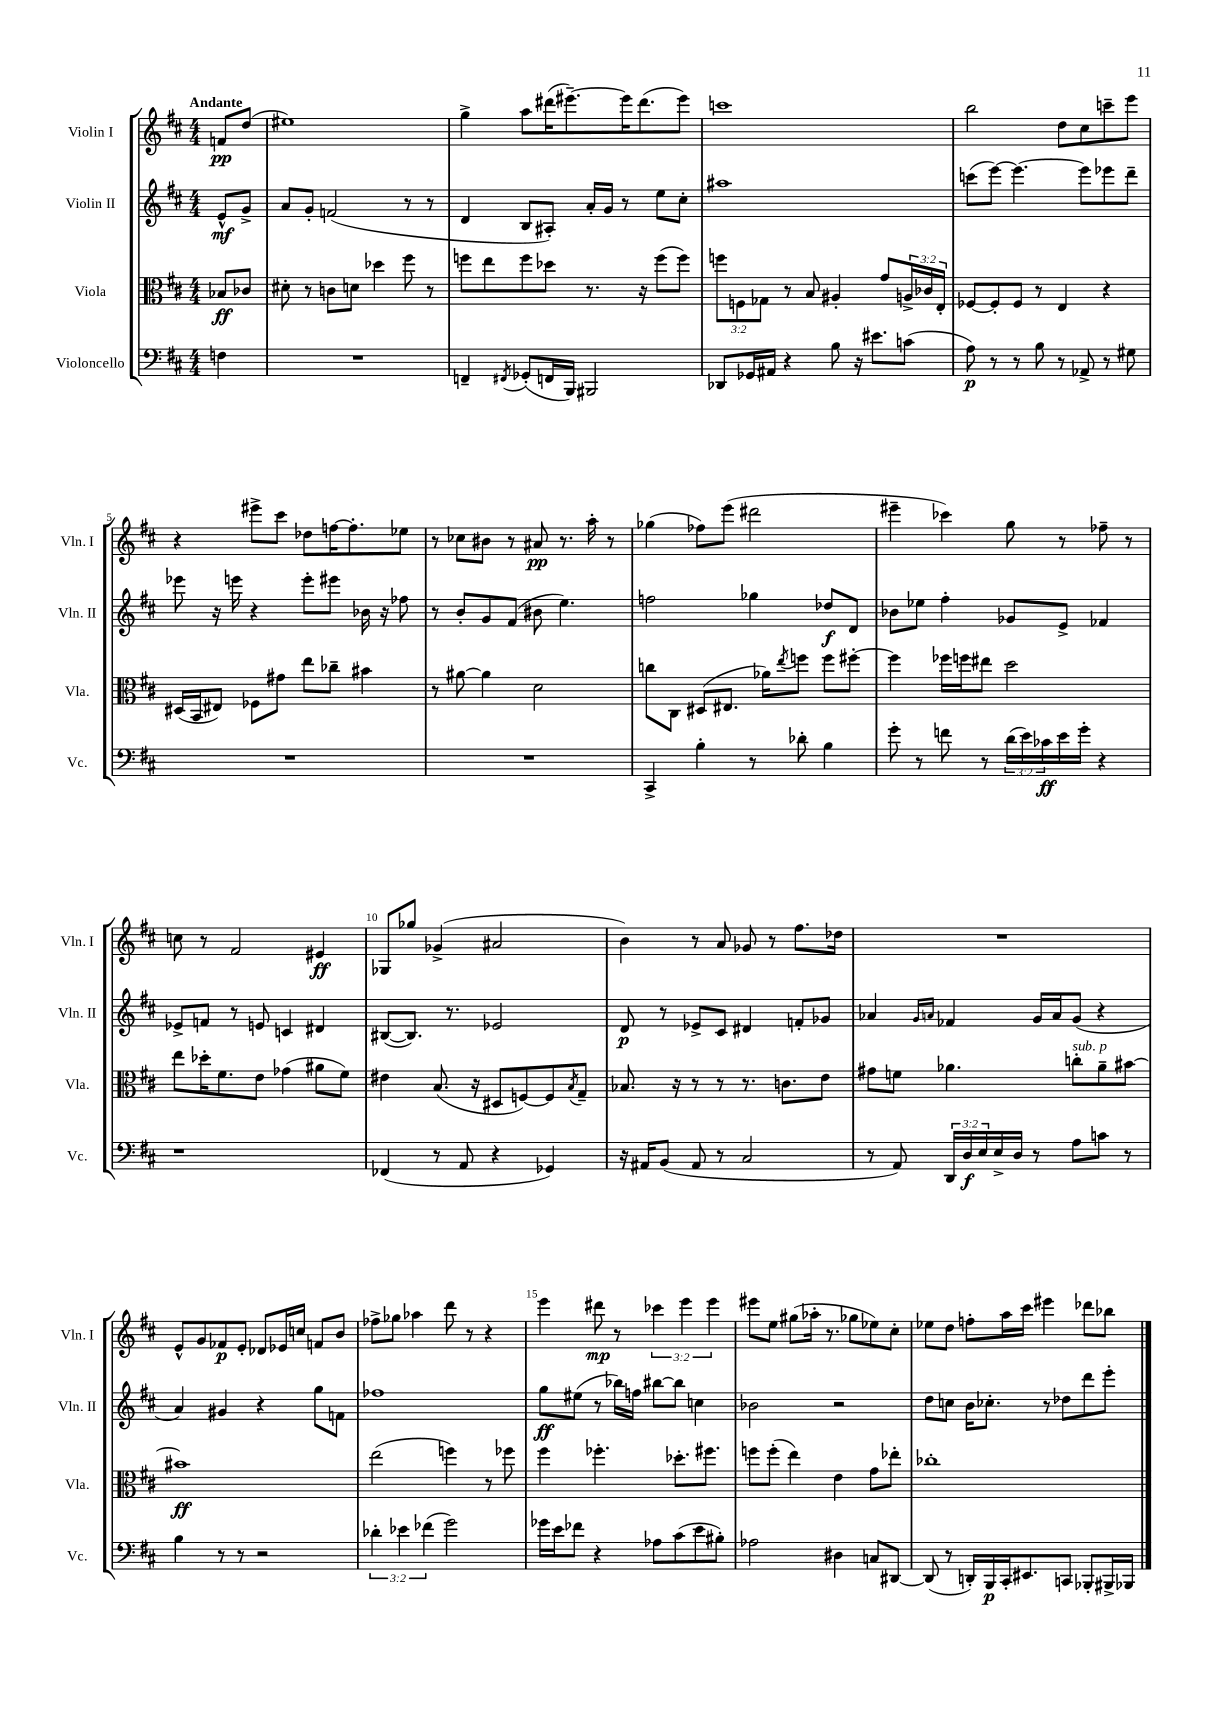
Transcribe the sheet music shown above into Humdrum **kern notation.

**kern	**dynam	**kern	**dynam	**kern	**dynam	**kern	**dynam
*part4	*part4	*part3	*part3	*part2	*part2	*part1	*part1
*staff4	*staff4	*staff3	*staff3	*staff2	*staff2	*staff1	*staff1
*I"Violoncello	*	*I"Viola	*	*I"Violin II	*	*I"Violin I	*
*I'Vc.	*	*I'Vla.	*	*I'Vln. II	*	*I'Vln. I	*
*clefF4	*	*clefC3	*	*clefG2	*	*clefG2	*
*k[f#c#]	*	*k[f#c#]	*	*k[f#c#]	*	*k[f#c#]	*
*M4/4	*	*M4/4	*	*M4/4	*	*M4/4	*
=	=	=	=	=	=	=	=
!	!	!	!	!	!	!LO:TX:a:B:t=Andante	!
4Fn\	.	8B-X/L	ff	8e^^/L	mf	8fn/L	pp
.	.	8c-X/J	.	8g^/J	.	(8dd/J	.
=1	=1	=1	=1	=1	=1	=1	=1
1r	.	8d#X'\	.	8a/L	.	1ee#X)	.
.	.	8r	.	8g'/J	.	.	.
.	.	8cn\L	.	(2fn/	.	.	.
.	.	8dn\J	.	.	.	.	.
.	.	4dd-X\	.	.	.	.	.
.	.	8ff#\	.	8r	.	.	.
.	.	8r	.	8r	.	.	.
=2	=2	=2	=2	=2	=2	=2	=2
4FFn~/	.	8ffn\L	.	4d/	.	4gg^\	.
.	.	8ee\	.	.	.	.	.
8qFF#X/	.	.	.	.	.	.	.
(8GG-X'/L	.	8ff\	.	8B/L	.	8aa\L	.
16FFn/L	.	8dd-X\J	.	8A#X'/J)	.	(16ddd#X\K	.
16BBB/JJ)	.	.	.	.	.	[8.eee#X~\)	.
2BBB#X/	.	8.r	.	16a'/LL	.	.	.
.	.	.	.	16g/JJ	.	.	.
.	.	.	.	8r	.	16eee#\K]	.
.	.	16r	.	.	.	(8.ddd#\	.
.	.	(8ff\L	.	8ee\L	.	.	.
.	.	8ff\J)	.	8cc#'\J	.	8eee#\J)	.
=3	=3	=3	=3	=3	=3	=3	=3
8DD-X/L	.	12ffn\L	.	1aa#X	.	1cccn	.
.	.	12Fn\	.	.	.	.	.
16GG-X/L	.	.	.	.	.	.	.
.	.	12G-X\J	.	.	.	.	.
16AA#X/JJ	.	.	.	.	.	.	.
4r	.	8r	.	.	.	.	.
.	.	8B/	.	.	.	.	.
8B\	.	4A#X'/	.	.	.	.	.
16r	.	.	.	.	.	.	.
8.e#X\L	.	.	.	.	.	.	.
.	.	8g/L	.	.	.	.	.
(8cn\J	.	24An^/L	.	.	.	.	.
.	.	24c-X/	.	.	.	.	.
.	.	24E'/JJ	.	.	.	.	.
=4	=4	=4	=4	=4	=4	=4	=4
8A\)	p	[8F-X/L	.	(8cccn\L	.	2bb\	.
8r	.	8F-'/]	.	[8eee\J)	.	.	.
8r	.	8F-/J	.	4.eee\_	.	.	.
8B\	.	8r	.	.	.	.	.
8r	.	4E/	.	.	.	8dd\L	.
8AA-X^/	.	.	.	8eee\L]	.	8cc#\	.
8r	.	4r	.	8eee-X\	.	8cccn~\	.
8G#X\	.	.	.	8ddd~\J	.	8eee\J	.
!!LO:LB:g=z
=5	=5	=5	=5	=5	=5	=5	=5
1r	.	(16D#X/LL	.	8eee-X\	.	4r	.
.	.	16BB/J	.	.	.	.	.
.	.	8E#X/J)	.	16r	.	.	.
.	.	.	.	16eeen\	.	.	.
.	.	8F-X\L	.	4r	.	8eee#X^\L	.
.	.	8g#X\J	.	.	.	8ccc#\J	.
.	.	8ee\L	.	8eee'\L	.	8dd-X\L	.
.	.	8cc-X~\J	.	8eee#X\J	.	[16ffn\K	.
.	.	.	.	.	.	8.ff'\]	.
.	.	4b#X\	.	16b-X\	.	.	.
.	.	.	.	16r	.	.	.
.	.	.	.	8ff-X\	.	8ee-X\J	.
=6	=6	=6	=6	=6	=6	=6	=6
1r	.	8r	.	8r	.	8r	.
.	.	[8a#X\	.	8b'/L	.	8cc-X\L	.
.	.	4a#\]	.	8g/	.	8b#X\J	.
.	.	.	.	(8f#/J	.	8r	.
.	.	2d\	.	8b#X\	.	8a#X/	pp
.	.	.	.	4.ee\)	.	8.r	.
.	.	.	.	.	.	16aa'\	.
.	.	.	.	.	.	8r	.
=7	=7	=7	=7	=7	=7	=7	=7
4CC#^/	.	8ccn\L	.	2ffn\	.	(4gg-X\	.
.	.	8C#\J	.	.	.	.	.
4B'\	.	(8D#X/L	.	.	.	8ff-X\L)	.
.	.	8.E#X/J	.	.	.	(8eee\J	.
8r	.	.	.	4gg-X\	.	2ddd#X\	.
.	.	16a-X\KL)	.	.	.	.	.
.	.	8qee/	.	.	.	.	.
8d-X'\	.	8ffn\J	.	.	.	.	.
4B\	.	8ff\L	.	8dd-X/L	f	.	.
.	.	[8ff#X'\J	.	8d/J	.	.	.
=8	=8	=8	=8	=8	=8	=8	=8
8g'\	.	4ff#\]	.	8b-X\L	.	4eee#X~\	.
8r	.	.	.	8ee-X\J	.	.	.
8fn\	.	16ff-X\LL	.	4ff#'\	.	4ccc-X\)	.
.	.	16ffn\J	.	.	.	.	.
8r	.	8ee#X\J	.	.	.	.	.
(24d\LL	.	2dd\	.	8g-X/L	.	8gg\	.
24e\)	.	.	.	.	.	.	.
24c-X\	ff	.	.	.	.	.	.
16e\	.	.	.	8e^/J	.	8r	.
16g'\JJ	.	.	.	.	.	.	.
4r	.	.	.	4f-X/	.	8ff-X~\	.
.	.	.	.	.	.	8r	.
!!LO:LB:g=z
=9	=9	=9	=9	=9	=9	=9	=9
1r	.	8ee\L	.	8e-X^/L	.	8ccn\	.
.	.	16dd-X'\K	.	8fn/J	.	8r	.
.	.	8.f#\	.	.	.	.	.
.	.	.	.	8r	.	2f#/	.
.	.	8e\J	.	8en/	.	.	.
.	.	(4g-X\	.	4cn/	.	.	.
.	.	8a#X\L	.	4d#X/	.	4e#X/	ff
.	.	8f#\J)	.	.	.	.	.
=10	=10	=10	=10	=10	=10	=10	=10
(4FF-X/	.	4e#X\	.	([8B#X/L	.	8G-X/L	.
.	.	.	.	8.B#/J])	.	8gg-X/J	.
8r	.	(8.B/	.	.	.	(4g-X^/	.
.	.	.	.	8.r	.	.	.
8AA/	.	.	.	.	.	.	.
.	.	16r	.	.	.	.	.
4r	.	8D#X/L	.	2e-X/	.	2a#X/	.
.	.	[8Fn/)	.	.	.	.	.
4GG-X/)	.	8F/]	.	.	.	.	.
.	.	8qB/	.	.	.	.	.
.	.	8G~/J	.	.	.	.	.
=11	=11	=11	=11	=11	=11	=11	=11
16r	.	8.B-X/	.	8d/	p	4b\)	.
16AA#X/KL	.	.	.	.	.	.	.
(8BB/J	.	.	.	8r	.	.	.
.	.	16r	.	.	.	.	.
8AA#/	.	8r	.	8e-X^/L	.	8r	.
8r	.	8r	.	8c#/J	.	8a/	.
2C#/	.	8.r	.	4d#X/	.	8g-X/	.
.	.	.	.	.	.	8r	.
.	.	8.cn\L	.	.	.	.	.
.	.	.	.	8fn'/L	.	8.ff#\L	.
.	.	8e\J	.	8g-X/J	.	.	.
.	.	.	.	.	.	16dd-X\Jk	.
=12	=12	=12	=12	=12	=12	=12	=12
8r	.	8g#X\L	.	4a-X/	.	1r	.
8AA/)	.	8fn\J	.	.	.	.	.
.	.	.	.	16qqg/LL	.	.	.
.	.	.	.	16qqan/JJ	.	.	.
24DD/LL	.	4.a-X\	.	4f-X/	.	.	.
24D/	f	.	.	.	.	.	.
24E/	.	.	.	.	.	.	.
16E^/	.	.	.	.	.	.	.
16D/JJ	.	.	.	.	.	.	.
8r	.	.	.	16g/LL	.	.	.
.	.	.	.	16a/J	.	.	.
!	!	!LO:TX:a:i:t=sub. p	!	!	!	!	!
8A\L	.	8ccn'\L	.	(8g/J	.	.	.
8cn\J	.	8a-~\	.	4r	.	.	.
8r	.	[8b#X\J	.	.	.	.	.
!!LO:LB:g=z
=13	=13	=13	=13	=13	=13	=13	=13
4B\	.	1b#X]	ff	4a/)	.	8e^^/L	.
.	.	.	.	.	.	8g/	.
8r	.	.	.	4g#X/	.	8f-X/	p
8r	.	.	.	.	.	8e'/J	.
2r	.	.	.	4r	.	8d-X/L	.
.	.	.	.	.	.	16e-X/L	.
.	.	.	.	.	.	16ccn/JJ	.
.	.	.	.	8gg\L	.	8fn/L	.
.	.	.	.	8fn\J	.	8b/J	.
=14	=14	=14	=14	=14	=14	=14	=14
6d-X'\	.	(2ee\	.	1ff-X	.	8ff-X^\L	.
.	.	.	.	.	.	8gg-X\J	.
6e-X\	.	.	.	.	.	.	.
.	.	.	.	.	.	4aa-X\	.
(6f-X\	.	.	.	.	.	.	.
2g\)	.	4ffn\)	.	.	.	8ddd\	.
.	.	.	.	.	.	8r	.
.	.	8r	.	.	.	4r	.
.	.	8ff-X\	.	.	.	.	.
=15	=15	=15	=15	=15	=15	=15	=15
16g-X\LL	.	4ff#\	.	8gg\L	ff	4eee\	.
16e\J	.	.	.	.	.	.	.
8f-X\J	.	.	.	(8ee#X\J	.	.	.
4r	.	4.ff-X'\	.	8r	.	8ddd#X\	mp
.	.	.	.	16bb-X\LL)	.	8r	.
.	.	.	.	16ffn\JJ	.	.	.
8A-X\L	.	.	.	[8bb#X\L	.	6ccc-X\	.
(8c#\	.	8.dd-X'\L	.	8bb#\J]	.	.	.
.	.	.	.	.	.	6eee\	.
8e\	.	.	.	4ccn\	.	.	.
.	.	8.ff#X\J	.	.	.	.	.
.	.	.	.	.	.	6eee\	.
8B#X'\J)	.	.	.	.	.	.	.
=16	=16	=16	=16	=16	=16	=16	=16
2A-X\	.	8ffn\L	.	2b-X\	.	8eee#X\L	.
.	.	(8ff'\J	.	.	.	8ee\J	.
.	.	4ee\)	.	.	.	(8gg#X\L	.
.	.	.	.	.	.	16aa-X'\Jk	.
.	.	.	.	.	.	8.r	.
4D#X\	.	4e\	.	2r	.	.	.
.	.	.	.	.	.	8gg-X\L	.
8Cn/L	.	8g\L	.	.	.	8ee-X\)	.
[8DD#X/J	.	8ee-X'\J	.	.	.	8cc#'\J	.
=17	=17	=17	=17	=17	=17	=17	=17
(8DD#/]	.	1cc-X'	.	8dd\L	.	8ee-X\L	.
8r	.	.	.	8ccn\J	.	8dd\J	.
16DDn'/LL)	.	.	.	16b\KL	.	8ffn'\L	.
16BBB/	p	.	.	8.cc-X'\J	.	.	.
16CC#'/J	.	.	.	.	.	16aa\L	.
8.EE#X/	.	.	.	.	.	16ccc#\JJ	.
.	.	.	.	8r	.	4eee#X\	.
8CCn/J	.	.	.	8dd-X\L	.	.	.
8BBB-X'/L	.	.	.	8ddd\	.	8ddd-X\L	.
16BBB#X^/L	.	.	.	8eee'\J	.	8bb-X\J	.
16BBB-X/JJ	.	.	.	.	.	.	.
==	==	==	==	==	==	==	==
*-	*-	*-	*-	*-	*-	*-	*-
